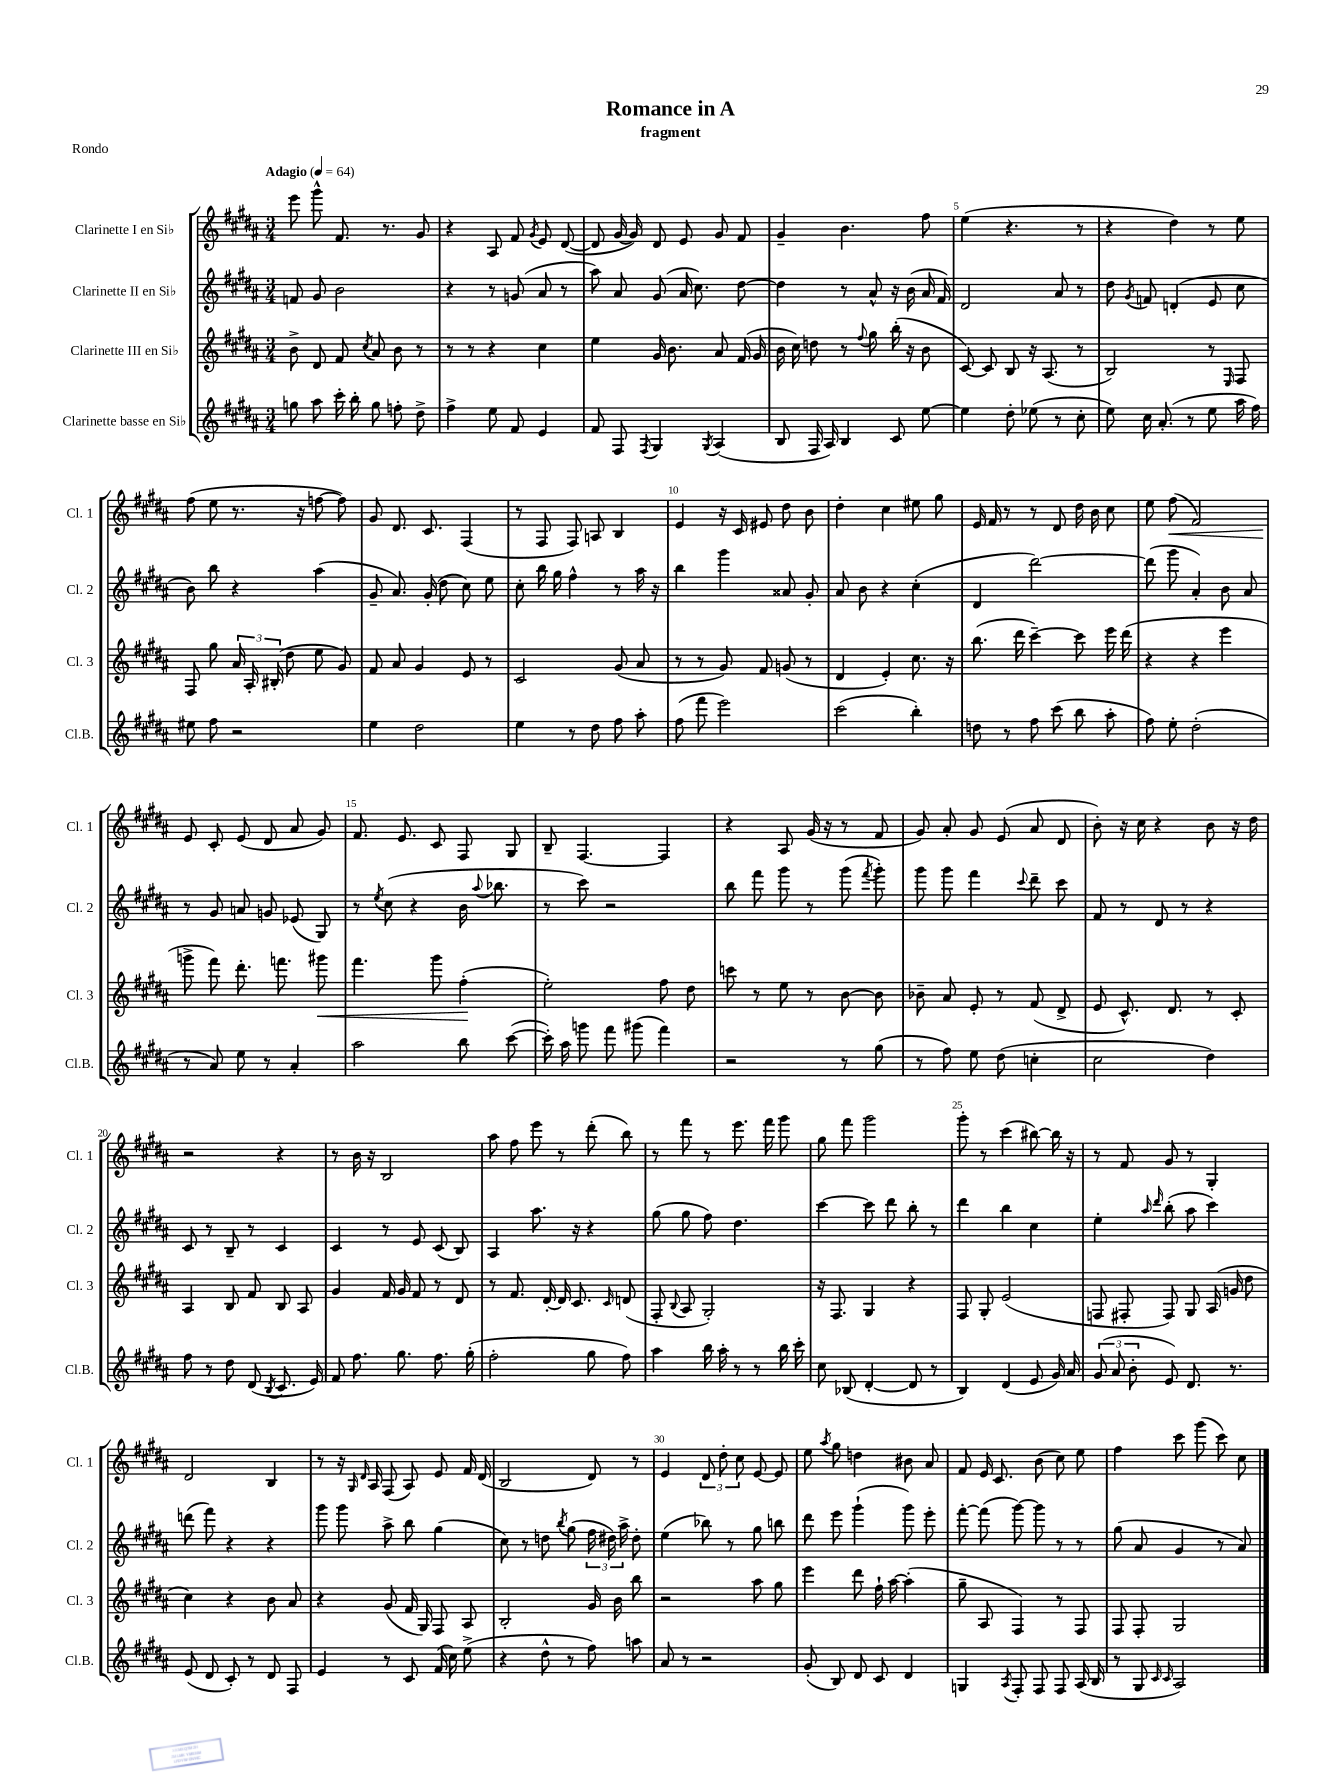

**kern	**kern	**dynam	**kern	**kern	**dynam
*part4	*part3	*part3	*part2	*part1	*part1
*staff4	*staff3	*staff3	*staff2	*staff1	*staff1
*I"Clarinette basse en Si♭	*I"Clarinette III en Si♭	*	*I"Clarinette II en Si♭	*I"Clarinette I en Si♭	*
*I'Cl.B.	*I'Cl. 3	*	*I'Cl. 2	*I'Cl. 1	*
*clefG2	*clefG2	*	*clefG2	*clefG2	*
*k[f#c#g#d#a#]	*k[f#c#g#d#a#]	*	*k[f#c#g#d#a#]	*k[f#c#g#d#a#]	*
*M3/4	*M3/4	*	*M3/4	*M3/4	*
*MM64	*MM64	*	*MM64	*MM64	*
=1	=1	=1	=1	=1	=1
!	!	!	!	!LO:TX:a:B:t=Adagio	!
8ggn\	8b^\	.	8fn/	8eee\	.
8aa#\	8d#/	.	8g#/	8ggg#^^\	.
16ccc#'\	8f#/	.	2b\	8.f#/	.
16bb'\	.	.	.	.	.
.	8qcc#/	.	.	.	.
8gg\	8a#/	.	.	.	.
.	.	.	.	8.r	.
8ffn'\	8b\	.	.	.	.
8dd#^\	8r	.	.	8g#/	.
=2	=2	=2	=2	=2	=2
4ff#^\	8r	.	4r	4r	.
.	8r	.	.	.	.
8ee\	4r	.	8r	8A#/	.
8f#/	.	.	(8gn/	8f#/	.
.	.	.	.	8qg#/	.
4e/	4cc#\	.	8a#/	8e/	.
.	.	.	8r	([8d#/	.
=3	=3	=3	=3	=3	=3
8f#/	4ee\	.	8aa#\)	8d#/]	.
8F#/	.	.	8a#/	[16g#/	.
.	.	.	.	16g#/])	.
8qF#/	.	.	.	.	.
4G#/	16g#/	.	(8g#/	8d#/	.
.	8.b\	.	.	.	.
.	.	.	16a#/	8e/	.
.	.	.	8.cc#\)	.	.
8qG#/	.	.	.	.	.
(4A#/	8a#/	.	.	8g#/	.
.	(16f#/	.	[8dd#\	8f#/	.
.	16g#/	.	.	.	.
=4	=4	=4	=4	=4	=4
8B/	16b\	.	4dd#\]	4g#~/	.
.	16cc#\)	.	.	.	.
16F#/	8ddn\	.	.	.	.
16A#/)	.	.	.	.	.
4B/	8r	.	8r	4.b\	.
.	8qqff#/	.	.	.	.
.	8gg#\	.	8a#^^/	.	.
8c#/	(16bb'\	.	16r	.	.
.	16r	.	(16b\	.	.
[8ee\	8b\	.	16a#/	8ff#\	.
.	.	.	16f#/)	.	.
=5	=5	=5	=5	=5	=5
4ee\]	[8c#/)	.	2d#/	(4ee\	.
.	8c#/]	.	.	.	.
8dd#'\	8B/	.	.	4.r	.
(8ee-X\	16r	.	.	.	.
.	(8.A#/	.	.	.	.
8r	.	.	8a#/	.	.
8cc#'\	8r	.	8r	8r	.
=6	=6	=6	=6	=6	=6
8ee\)	2B/)	.	8dd#\	4r	.
.	.	.	8qg#/	.	.
16cc#\	.	.	8fn/	.	.
(8.a#'/	.	.	.	.	.
.	.	.	(4dn'/	4dd#\)	.
8r	.	.	.	.	.
8ee\	8r	.	8e/	8r	.
.	16qqE/	.	.	.	.
16aa#\	8F#/	.	8cc#\	8ee\	.
16ff#\)	.	.	.	.	.
!!LO:LB:g=z
=7	=7	=7	=7	=7	=7
8ee#X\	8F#/	.	8b\)	(8ff#\	.
8ff#\	8gg#\	.	8bb\	8ee\	.
2r	24a#/	.	4r	8.r	.
.	24A#'/	.	.	.	.
.	(24B#X'/	.	.	.	.
.	8dd#\	.	.	.	.
.	.	.	.	16r	.
.	8ee\	.	(4aa#\	[8ffn\	.
.	8g#/)	.	.	8ff\])	.
=8	=8	=8	=8	=8	=8
4ee\	8f#/	.	8g#~/	8g#/	.
.	8a#/	.	8.a#/)	8.d#/	.
2dd#\	4g#/	.	.	.	.
.	.	.	(16g#'/	8.c#/	.
.	.	.	8dd#\	.	.
.	8e/	.	8cc#\)	(4F#/	.
.	8r	.	8ee\	.	.
=9	=9	=9	=9	=9	=9
4ee\	2c#/	.	8cc#'\	8r	.
.	.	.	16bb\	8F#/	.
.	.	.	16gg#\	.	.
8r	.	.	4ff#^^\	8F#/)	.
8dd#\	.	.	.	8An/	.
8ff#\	(8g#/	.	8r	4B/	.
8aa#'\	8a#/	.	16aa#\	.	.
.	.	.	16r	.	.
=10	=10	=10	=10	=10	=10
(8ff#\	8r	.	4bb\	4e/	.
8fff#\	8r	.	.	.	.
2eee\)	8g#/)	.	4ggg#\	16r	.
.	.	.	.	16c#/	.
.	8f#/	.	.	8e#X/	.
.	(8gn/	.	8a##X/	8dd#\	.
.	8r	.	8g#'/	8b\	.
=11	=11	=11	=11	=11	=11
(2ccc#\	4d#/	.	8a#/	4dd#'\	.
.	.	.	8b\	.	.
.	4e'/)	.	4r	4cc#\	.
4bb'\)	8.cc#\	.	(4cc#'\	8ee#X\	.
.	.	.	.	8gg#\	.
.	16r	.	.	.	.
=12	=12	=12	=12	=12	=12
8ddn\	(8.bb\	.	4d#/	16e/	.
.	.	.	.	16f#/	.
8r	.	.	.	8r	.
.	16ddd#\	.	.	.	.
8ff#\	[4ccc#~\)	.	[2ddd#\)	8r	.
(8ccc#\	.	.	.	8d#/	.
8bb\	8ccc#\]	.	.	16dd#\	.
.	.	.	.	16b\	.
8aa#'\	16eee\	.	.	8cc#\	.
.	(16ddd#\	.	.	.	.
=13	=13	=13	=13	=13	=13
8ff#\)	4r	.	(8ddd#\]	8ee\	.
!	!	!	!	!	!LO:HP:b
8ee'\	.	.	8ggg#\	(8ff#\	<
(2dd#'\	4r	.	4a#'/)	2f#/)	.
.	4eee\	.	8b\	.	.
.	.	.	8a#/	.	.
!!LO:LB:g=z
=14	=14	=14	=14	=14	=14
8r	8gggn^\	.	8r	8e/	.
8a#/)	8fff#\)	.	8g#/	8c#'/	[
8ee\	8.ddd#'\	.	8an/	(8e/	.
8r	.	.	8gn/	8d#/	.
.	8.fffn\	.	.	.	.
4a#'/	.	.	(8e-X/	8a#/	.
!	!	!LO:HP:b	!	!	!
.	8ggg#X\	<	8G#/)	8g#/)	.
=15	=15	=15	=15	=15	=15
2aa#\	4.fff#\	.	8r	8.f#/	.
.	.	.	8qee/	.	.
.	.	.	(8cc#\	.	.
.	.	.	.	8.e/	.
.	.	.	4r	.	.
.	8ggg#\	.	.	8c#/	.
8bb\	(4ff#'\	.	16b\	8F#/	.
.	.	.	8qqaa#/	.	.
.	.	.	8.bb-X\	.	.
([8ccc#\	.	.	.	8G#/	.
.	.	[	.	.	.
=16	=16	=16	=16	=16	=16
16ccc#'\])	2ee'\)	.	8r	8B~/	.
16aa#\	.	.	.	.	.
8gggn\	.	.	8ccc#\)	[4.F#/	.
8fff#\	.	.	2r	.	.
(8ggg#X\	.	.	.	.	.
4fff#\)	8ff#\	.	.	4F#/]	.
.	8dd#\	.	.	.	.
=17	=17	=17	=17	=17	=17
2r	8cccn\	.	8bb\	4r	.
.	8r	.	8fff#\	.	.
.	8ee\	.	8ggg#\	8A#/	.
.	8r	.	8r	(16g#/	.
.	.	.	.	16r	.
8r	[8b\	.	(8ggg#\	8r	.
.	.	.	8qfff#/	.	.
(8gg#\	8b\]	.	8ggg#'\)	8f#/	.
=18	=18	=18	=18	=18	=18
8r	8b-X~\	.	8ggg#\	8g#/)	.
8ff#\)	8a#/	.	8ggg#\	8a#'/	.
8ee\	8e'/	.	4fff#\	8g#/	.
(8dd#\	8r	.	.	(8e/	.
.	.	.	8qqccc#/	.	.
4ccn'\	(8f#/	.	8ddd#~\	8a#/	.
.	8d#^/	.	8ccc#\	8d#/	.
=19	=19	=19	=19	=19	=19
2cc#\	8e/	.	8f#/	8b'\)	.
.	8.c#^^/)	.	8r	16r	.
.	.	.	.	16cc#\	.
.	.	.	8d#/	4r	.
.	8.d#/	.	.	.	.
.	.	.	8r	.	.
4dd#\)	8r	.	4r	8b\	.
.	8c#'/	.	.	16r	.
.	.	.	.	16dd#\	.
!!LO:LB:g=z
=20	=20	=20	=20	=20	=20
8ff#\	4A#/	.	8c#/	2r	.
8r	.	.	8r	.	.
8dd#\	8B/	.	8B~/	.	.
(8d#/	8f#/	.	8r	.	.
8qB/	.	.	.	.	.
8.c#/	8B/	.	4c#/	4r	.
.	8A#/	.	.	.	.
16e/)	.	.	.	.	.
=21	=21	=21	=21	=21	=21
8f#/	4g#/	.	4c#/	8r	.
8.ff#\	.	.	.	16b\	.
.	.	.	.	16r	.
.	16f#/	.	8r	2B/	.
8.gg#\	16g#/	.	.	.	.
.	8f#/	.	8e/	.	.
8.ff#\	8r	.	(8c#/	.	.
.	8d#/	.	8B/)	.	.
(16gg#'\	.	.	.	.	.
=22	=22	=22	=22	=22	=22
2ff#'\	8r	.	4A#/	8aa#\	.
.	8.f#/	.	.	8ff#\	.
.	.	.	8.aa#\	8eee\	.
.	[16d#'/	.	.	.	.
.	16d#/]	.	.	8r	.
.	8.c#/	.	16r	.	.
8gg#\	.	.	4r	(8ddd#'\	.
.	16qqc#/	.	.	.	.
8ff#\)	(8dn/	.	.	8bb\)	.
=23	=23	=23	=23	=23	=23
4aa#\	8F#'/	.	(8gg#\	8r	.
.	8qqB/	.	.	.	.
.	8A#/	.	8gg#\	8fff#\	.
16bb\	2G#'/)	.	8ff#\)	8r	.
16aa#'\	.	.	.	.	.
8r	.	.	4.dd#\	8.eee\	.
8r	.	.	.	.	.
.	.	.	.	16fff#\	.
16bb\	.	.	.	8ggg#\	.
16ccc#'\	.	.	.	.	.
=24	=24	=24	=24	=24	=24
8cc#\	16r	.	[4ccc#\	8gg#\	.
.	8.F#/	.	.	.	.
(8B-X/	.	.	.	8fff#\	.
[4d#'/	4G#/	.	8ccc#\]	2ggg#\	.
.	.	.	8ddd#\	.	.
8d#/]	4r	.	8bb'\	.	.
8r	.	.	8r	.	.
=25	=25	=25	=25	=25	=25
4B/)	8F#/	.	4ddd#\	8ggg#'\	.
.	8G#'/	.	.	8r	.
(4d#/	(2e/	.	4bb\	(4ccc#\	.
8e/	.	.	4cc#\	[8bb#X\)	.
16g#/)	.	.	.	16bb#\]	.
16a#/	.	.	.	16r	.
=26	=26	=26	=26	=26	=26
(12g#/	8Fn/	.	4ee'\	8r	.
12a#/	.	.	.	.	.
.	8F#X'/	.	.	8f#/	.
12b'\	.	.	.	.	.
.	.	.	16qqaa#/	.	.
.	.	.	16qqddd#/	.	.
8e/)	8F#/)	.	(8bb'\	8g#/	.
8.d#/	8G#/	.	8aa#\	8r	.
.	(16A#/	.	4ccc#\)	4G#'/	.
8.r	16gn/	.	.	.	.
.	8dd#\	.	.	.	.
!!LO:LB:g=z
=27	=27	=27	=27	=27	=27
(8e/	4cc#\)	.	(8dddn\	2d#/	.
8d#/	.	.	8fff#\)	.	.
8c#'/)	4r	.	4r	.	.
8r	.	.	.	.	.
8d#/	8b\	.	4r	4B/	.
8F#/	8a#/	.	.	.	.
=28	=28	=28	=28	=28	=28
4e/	4r	.	8ggg#\	8r	.
.	.	.	8ggg#\	16r	.
.	.	.	.	16qqG#/	.
.	.	.	.	16qqd#/	.
.	.	.	.	16A#/	.
8r	(8g#/	.	8aa#^\	(8F#/	.
8c#/	16f#/	.	8bb\	8A#/)	.
.	16G#/)	.	.	.	.
(16f#/	8F#/	.	(4gg#\	8e/	.
16cc#\)	.	.	.	.	.
(8ee^\	8A#/	.	.	16f#/	.
.	.	.	.	(16d#/	.
=29	=29	=29	=29	=29	=29
4r	2B'/	.	8cc#\)	2B/	.
.	.	.	8r	.	.
8dd#^^\	.	.	8ddn\	.	.
.	.	.	8qbb/	.	.
8r	.	.	(8gg#\	.	.
8ff#\)	16g#/	.	24ff#\	8d#/)	.
.	.	.	24dd#X\)	.	.
.	16b\	.	.	.	.
.	.	.	24aa#^\	.	.
8aan\	8bb\	.	8dd#'\	8r	.
=30	=30	=30	=30	=30	=30
8a#/	2r	.	(4ee\	4e/	.
8r	.	.	.	.	.
2r	.	.	8bb-X\)	12d#/	.
.	.	.	.	12dd#'\	.
.	.	.	8r	.	.
.	.	.	.	12cc#\	.
.	8aa#\	.	8gg#\	[8e/	.
.	8gg#\	.	8bbn\	8e/]	.
=31	=31	=31	=31	=31	=31
(8g#'/	4eee\	.	8ddd#\	8ee\	.
.	.	.	.	8qaa#/	.
8B/)	.	.	8eee\	8gg#\	.
8d#/	8ddd#\	.	(4ggg#`\	4ddn\	.
8c#/	16ff#`\	.	.	.	.
.	[16aa#\	.	.	.	.
4d#/	(4aa#'\]	.	8ggg#\)	8b#X\	.
.	.	.	8eee'\	8a#/	.
=32	=32	=32	=32	=32	=32
4Gn/	8gg#~\	.	[8fff#'\	8f#/	.
.	8A#/	.	(8fff#\]	16e/	.
.	.	.	.	8.c#/	.
8qA#/	.	.	.	.	.
8F#'/	4F#/)	.	[8ggg#\)	.	.
8F#/	.	.	8ggg#\]	(8b\	.
8F#/	8r	.	8r	8cc#\)	.
(16A#/	8F#/	.	8r	8ee\	.
16B/	.	.	.	.	.
=33	=33	=33	=33	=33	=33
8r	8F#/	.	(8gg#\	4ff#\	.
8G#/	8F#'/	.	8a#/	.	.
16qqc#/	.	.	.	.	.
16qqc#/	.	.	.	.	.
2A#/)	2G#/	.	4g#/	8ccc#\	.
.	.	.	.	(8ggg#\	.
.	.	.	8r	8ccc#\)	.
.	.	.	8a#/)	8cc#\	.
==	==	==	==	==	==
*-	*-	*-	*-	*-	*-
